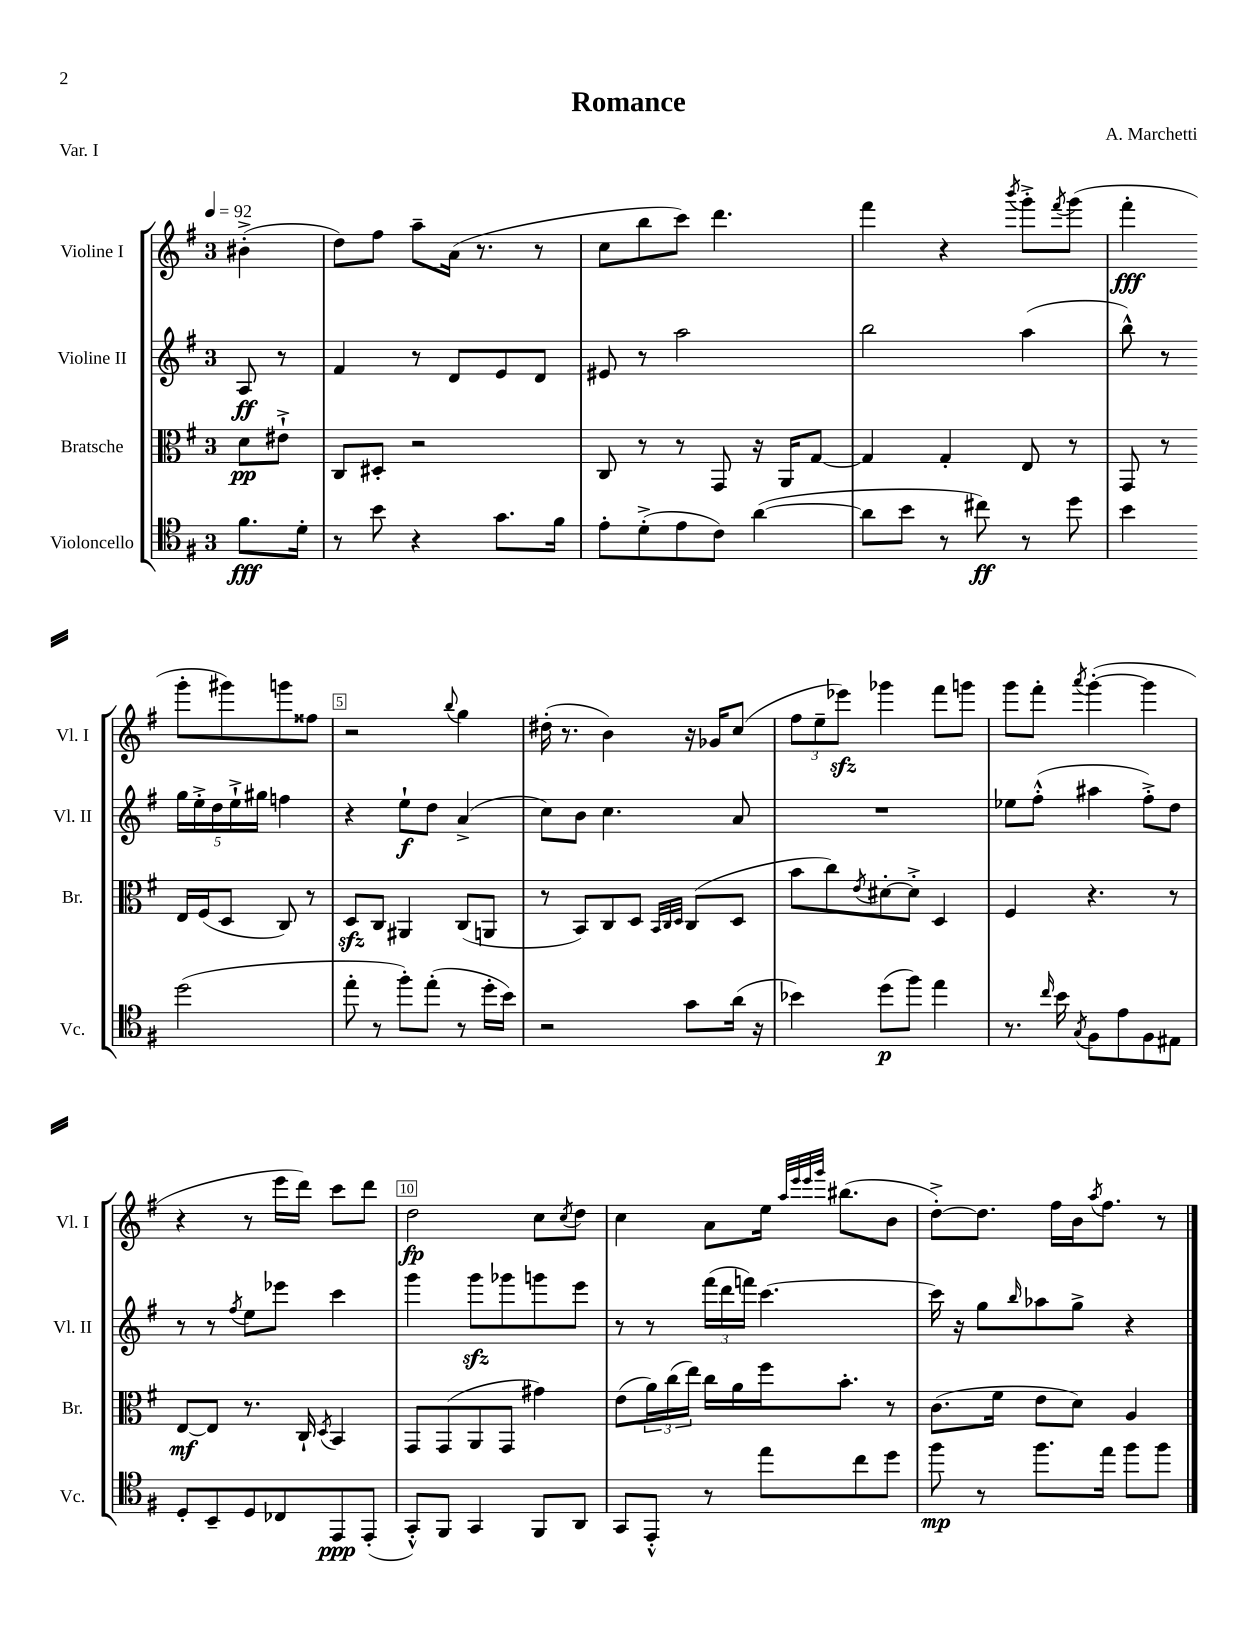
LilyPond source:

\header { title = "Romance" composer = "A. Marchetti" piece = "Var. I" }
<<
\new StaffGroup <<
\new Staff = "s0" \with { instrumentName = "Violine I" shortInstrumentName = "Vl. I" } {
    \clef treble \key g \major \once \override Staff.TimeSignature.style = #'single-digit \time 3/4 \partial 4 \tempo 4 = 92
    bis'4-.->( |
    d''8) fis''8 a''8-- a'16( r8. r8 |
    c''8 b''8 c'''8) d'''4. |
    fis'''4 r4 \acciaccatura { b'''8 } g'''8-.-> \acciaccatura { fis'''8 } g'''8( |
    fis'''4-.\fff g'''8-. gis'''8) g'''8 fisis''8 |
    r2 \appoggiatura { b''8 } g''4 |
    dis''16-.( r8. b'4) r16 ges'16 c''8( |
    \tuplet 3/2 { fis''8 e''8-- ees'''8\sfz) } ges'''4 fis'''8 g'''8 |
    g'''8 fis'''8-. \acciaccatura { a'''8 } g'''4~-.( g'''4 |
    r4 r8 e'''16 d'''16) c'''8 d'''8 |
    d''2\fp c''8 \acciaccatura { c''8 } d''8 |
    c''4 a'8 e''16 \grace { a''32 e'''32 e'''32 g'''32 } bis''8.( b'8 |
    d''8~-.->) d''8. fis''16 b'16 \acciaccatura { a''8 } fis''8. r8 \bar "|." |
}
\new Staff = "s1" \with { instrumentName = "Violine II" shortInstrumentName = "Vl. II" } {
    \clef treble \key g \major \once \override Staff.TimeSignature.style = #'single-digit \time 3/4 \partial 4
    a8\ff r8 |
    fis'4 r8 d'8 e'8 d'8 |
    eis'8 r8 a''2 |
    b''2 a''4( |
    b''8-^) r8 \tuplet 5/4 { g''16 e''16-.-> d''16 e''16-!-> gis''16 } f''4 |
    r4 e''8-!\f d''8 a'4->( |
    c''8) b'8 c''4. a'8 |
    R2. |
    ees''8 fis''8-.-^( ais''4 fis''8-.->) d''8 |
    r8 r8 \acciaccatura { fis''8 } e''8 ees'''8 c'''4 |
    g'''4 g'''8\sfz ges'''8 g'''8 e'''8 |
    r8 r8 \tuplet 3/2 { fis'''16( d'''16 f'''16) } c'''4.~ |
    c'''16 r16 g''8 \grace { b''16 } aes''8 g''8-> r4 \bar "|." |
}
\new Staff = "s2" \with { instrumentName = "Bratsche" shortInstrumentName = "Br." } {
    \clef alto \key g \major \once \override Staff.TimeSignature.style = #'single-digit \time 3/4 \partial 4
    d'8\pp eis'8-!-> |
    c8 dis8-. r2 |
    c8 r8 r8 g,8 r16 a,16 g8~ |
    g4 g4-. e8 r8 |
    g,8 r8 e16 fis16( d8 c8) r8 |
    d8\sfz c8 ais,4 c8( a,8 |
    r8 b,8) c8 d8 \grace { b,32 c32 d32 } c8( d8 |
    b'8 c''8) \acciaccatura { e'8 } dis'8~-. dis'8-.-> d4 |
    fis4 r4. r8 |
    e8~\mf e8 r8. c16-! \acciaccatura { d8 } b,4 |
    g,8 g,8( a,8 g,8 gis'4) |
    e'8( \tuplet 3/2 { a'16) c''16( e''16) } c''16 a'16 fis''16 b'8.-. r8 |
    c'8.( fis'16 e'8 d'8) a4 \bar "|." |
}
\new Staff = "s3" \with { instrumentName = "Violoncello" shortInstrumentName = "Vc." } {
    \clef tenor \key g \major \once \override Staff.TimeSignature.style = #'single-digit \time 3/4 \partial 4
    fis'8.\fff d'16-. |
    r8 b'8 r4 g'8. fis'16 |
    e'8-. d'8-.->( e'8 c'8) a'4~( |
    a'8 b'8 r8 cis''8\ff) r8 d''8 |
    b'4 d''2( |
    e''8-. r8 fis''8-.) e''8-.( r8 d''16-. b'16) |
    r2 g'8 a'16( r16 |
    bes'4) d''8\p( fis''8) e''4 |
    r8. \grace { c''16 } b'16 \acciaccatura { g8 } fis8 e'8 fis8 eis8 |
    d8-. b,8-- d8 ces8 e,8\ppp e,8-.( |
    g,8-.-^) fis,8 g,4 fis,8 a,8 |
    g,8 e,8-.-^ r8 e''8 c''8 d''8 |
    fis''8\mp r8 fis''8. e''16 fis''8 fis''8 \bar "|." |
}
>>
>>
\layout { \context { \Score \override BarNumber.break-visibility = ##(#f #t #t) barNumberVisibility = #(every-nth-bar-number-visible 5) \override BarNumber.stencil = #(make-stencil-boxer 0.1 0.3 ly:text-interface::print) } }
